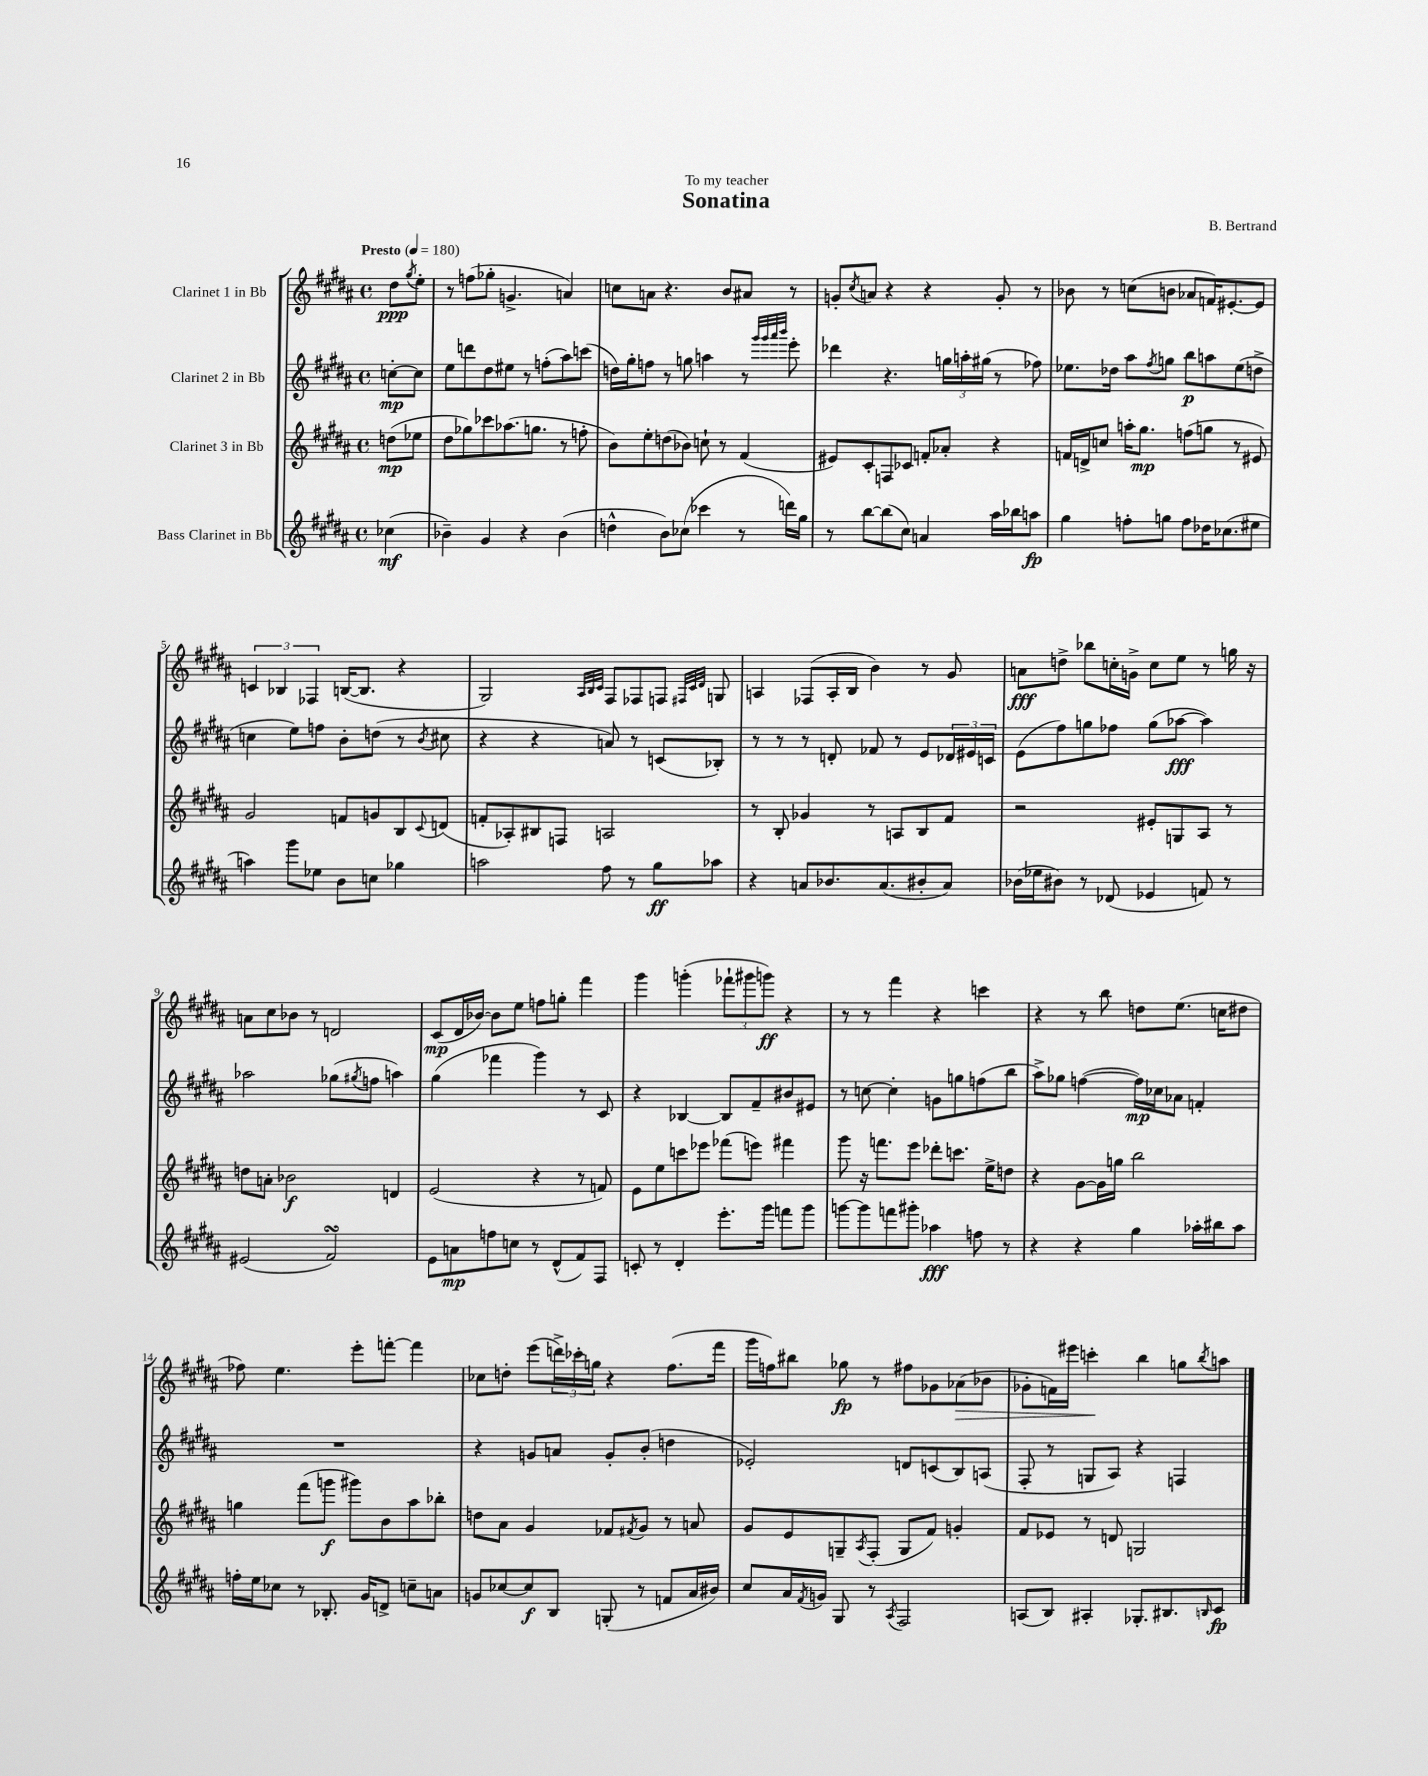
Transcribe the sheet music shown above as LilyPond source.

\header { title = "Sonatina" composer = "B. Bertrand" dedication = "To my teacher" }
<<
\new StaffGroup <<
\new Staff = "s0" \with { instrumentName = "Clarinet 1 in Bb" } {
    \clef treble \key b \major \defaultTimeSignature \time 4/4 \partial 4 \tempo "Presto" 4 = 180
    dis''8\ppp \acciaccatura { gis''8 } e''8-. |
    r8 f''8( ges''8-. g'4.-> a'4) |
    c''8 a'8 r4. b'8 ais'8 r8 |
    g'8-. \acciaccatura { cis''8 } a'8 r4 r4 g'8-. r8 |
    bes'8 r8 c''8( b'8 aes'8 f'16) eis'8.~-. eis'8 |
    \tuplet 3/2 { c'4 bes4 fes4 } b16~( b8. r4 |
    gis2) \grace { ais32 b32 cis'32 } fis8 fes8 f8 \grace { fis32 cis'32 dis'32 } g8 |
    a4 fes8( a16-. b16 b'4) r8 gis'8 |
    a'8\fff d''8-> bes''8 c''16-. g'16-> c''8 e''8 r8 g''16 r16 |
    a'8 cis''8 bes'8 r8 d'2 |
    cis'8\mp( dis'16 bes'16~) bes'8 e''8 f''8 g''8-. fis'''4 |
    gis'''4 g'''4-.( \tuplet 3/2 { fes'''8-! gis'''8 g'''8\ff) } r4 |
    r8 r8 fis'''4 r4 c'''4 |
    r4 r8 b''8 d''8 e''8.( c''16 dis''8 |
    fes''8) e''4. e'''8-. f'''8~-. f'''4 |
    ces''8 d''8-. e'''8( \tuplet 3/2 { d'''16->) ces'''16-. g''16 } r4 fis''8.( fis'''16 |
    gis'''16 f''16) bis''8 ges''8\fp r8 fis''8 ges'8 aes'8\>( bes'8 |
    ges'8-. f'16) eis'''16 c'''4-.\! b''4 g''8 \acciaccatura { b''8 } a''8 \bar "|." |
}
\new Staff = "s1" \with { instrumentName = "Clarinet 2 in Bb" } {
    \clef treble \key b \major \defaultTimeSignature \time 4/4 \partial 4
    c''8~-.\mp c''8 |
    e''8 d'''8 dis''8 eis''8 r8 f''8-.( ais''8) c'''8( |
    d''16) gis''16-. f''8 r8 g''8 a''4 r8 \grace { gis'''32 gis'''32 ais'''32 b'''32 } e'''8-. |
    des'''4 r4. \tuplet 3/2 { g''16 a''16-. gis''16( } r8 fes''8) |
    ees''8. des''16 ais''8 \acciaccatura { fis''8 } g''8 b''8\p a''8 ees''8( d''8-> |
    c''4 e''8) f''8 b'8-. d''8( r8 \acciaccatura { b'8 } cis''8 |
    r4 r4 a'8) r8 c'8( bes8-.) |
    r8 r8 r8 d'8-. fes'8 r8 e'8 \tuplet 3/2 { des'16 eis'16 c'16 } |
    e'8( fis''8) g''8 fes''8 g''8( aes''8~\fff aes''4) |
    aes''2 ges''8( \acciaccatura { gis''8 } f''8 a''4) |
    gis''4( fes'''4 gis'''4) r8 cis'8 |
    r4 bes4~ bes8 fis'8-- bis'8 eis'8 |
    r8 c''8~ c''4-. g'8 g''8 f''8( b''8 |
    ais''8->) ges''8 f''4~( f''16\mp) ces''16 aes'8 f'4-. |
    R1 |
    r4 g'8 a'8 g'8-. b'8-.( d''4 |
    ees'2-.) d'8 c'8( b8) a8( |
    fis8-. r8 g8 ais8) r4 f4 \bar "|." |
}
\new Staff = "s2" \with { instrumentName = "Clarinet 3 in Bb" } {
    \clef treble \key b \major \defaultTimeSignature \time 4/4 \partial 4
    d''8\mp( ees''8 |
    dis''8 ges''8) ces'''8 aes''8.( g''8. r8 f''8-. |
    b'8) e''8-. d''8( bes'8) c''8-! r8 fis'4( |
    eis'8) cis'8-. f8 ces'8 f'8-. aes'8-. r4 |
    f'16 d'16-> c''8 a''16-. gis''8.\mp f''8( g''8 r8 eis'8) |
    gis'2 f'8 g'8 b8 \appoggiatura { cis'8 } d'8( |
    f'8-. aes8-.) bis8 f8 a2 |
    r8 b8-. ges'4 r8 a8 b8 fis'8 |
    r2 eis'8-. g8 ais8 r8 |
    d''8 a'8-. bes'2\f d'4 |
    e'2( r4 r8 f'8) |
    e'8 e''8 c'''8 ees'''8 fes'''8( e'''8) fis'''4 |
    gis'''8 r16 f'''8. e'''8 des'''8-. c'''8. e''16-> d''8 |
    r4 gis'8~ gis'16 g''16 b''2 |
    g''4 fis'''8( g'''8\f gis'''8) b'8 ais''8 bes''8-. |
    d''8 ais'8 gis'4 fes'8 \acciaccatura { fis'8 } gis'8 r8 a'8 |
    gis'8 e'8 g8-- \acciaccatura { ais8 } fis8-.( g8 fis'8) g'4-. |
    fis'8 ees'8 r8 d'8 g2 \bar "|." |
}
\new Staff = "s3" \with { instrumentName = "Bass Clarinet in Bb" } {
    \clef treble \key b \major \defaultTimeSignature \time 4/4 \partial 4
    ces''4\mf( |
    bes'4--) gis'4 r4 bes'4( |
    d''4-^ b'8) ces''8( ces'''4 r8 d'''16) gis''16 |
    r8 b''8~ b''8( cis''8) a'4 ais''16 bes''16 a''8\fp |
    gis''4 f''8-. g''8 f''8 des''16 ces''8.( eis''8 |
    a''4) gis'''8 ees''8 b'8 c''8 ges''4 |
    a''2 fis''8 r8 gis''8\ff aes''8 |
    r4 a'8 bes'8. a'8.( bis'8-. a'8) |
    bes'16( ees''16 bis'8) r8 des'8( ees'4 f'8) r8 |
    eis'2( fis'2\turn) |
    e'8 a'8\mp f''8 c''8 r8 dis'8-^( fis'8) fis8 |
    c'8-. r8 dis'4-. e'''8.-. gis'''16 f'''8 gis'''8 |
    g'''8~ g'''8 f'''8 gis'''8-. aes''4\fff f''8 r8 |
    r4 r4 gis''4 aes''16-. bis''16 aes''8 |
    f''16-. e''16 ces''8 r8 bes8.-. gis'16 d'8-> c''8-- a'8 |
    g'8 ces''8~ ces''8\f b8 g8-.( r8 f'8 ais'16 bis'16) |
    cis''8 ais'16 \acciaccatura { fis'8 } g'16 gis8 r8 \acciaccatura { ais8 } fis2 |
    a8( b8) ais4-. ges8.-. bis8. \grace { b16 } cis'8\fp \bar "|." |
}
>>
>>
